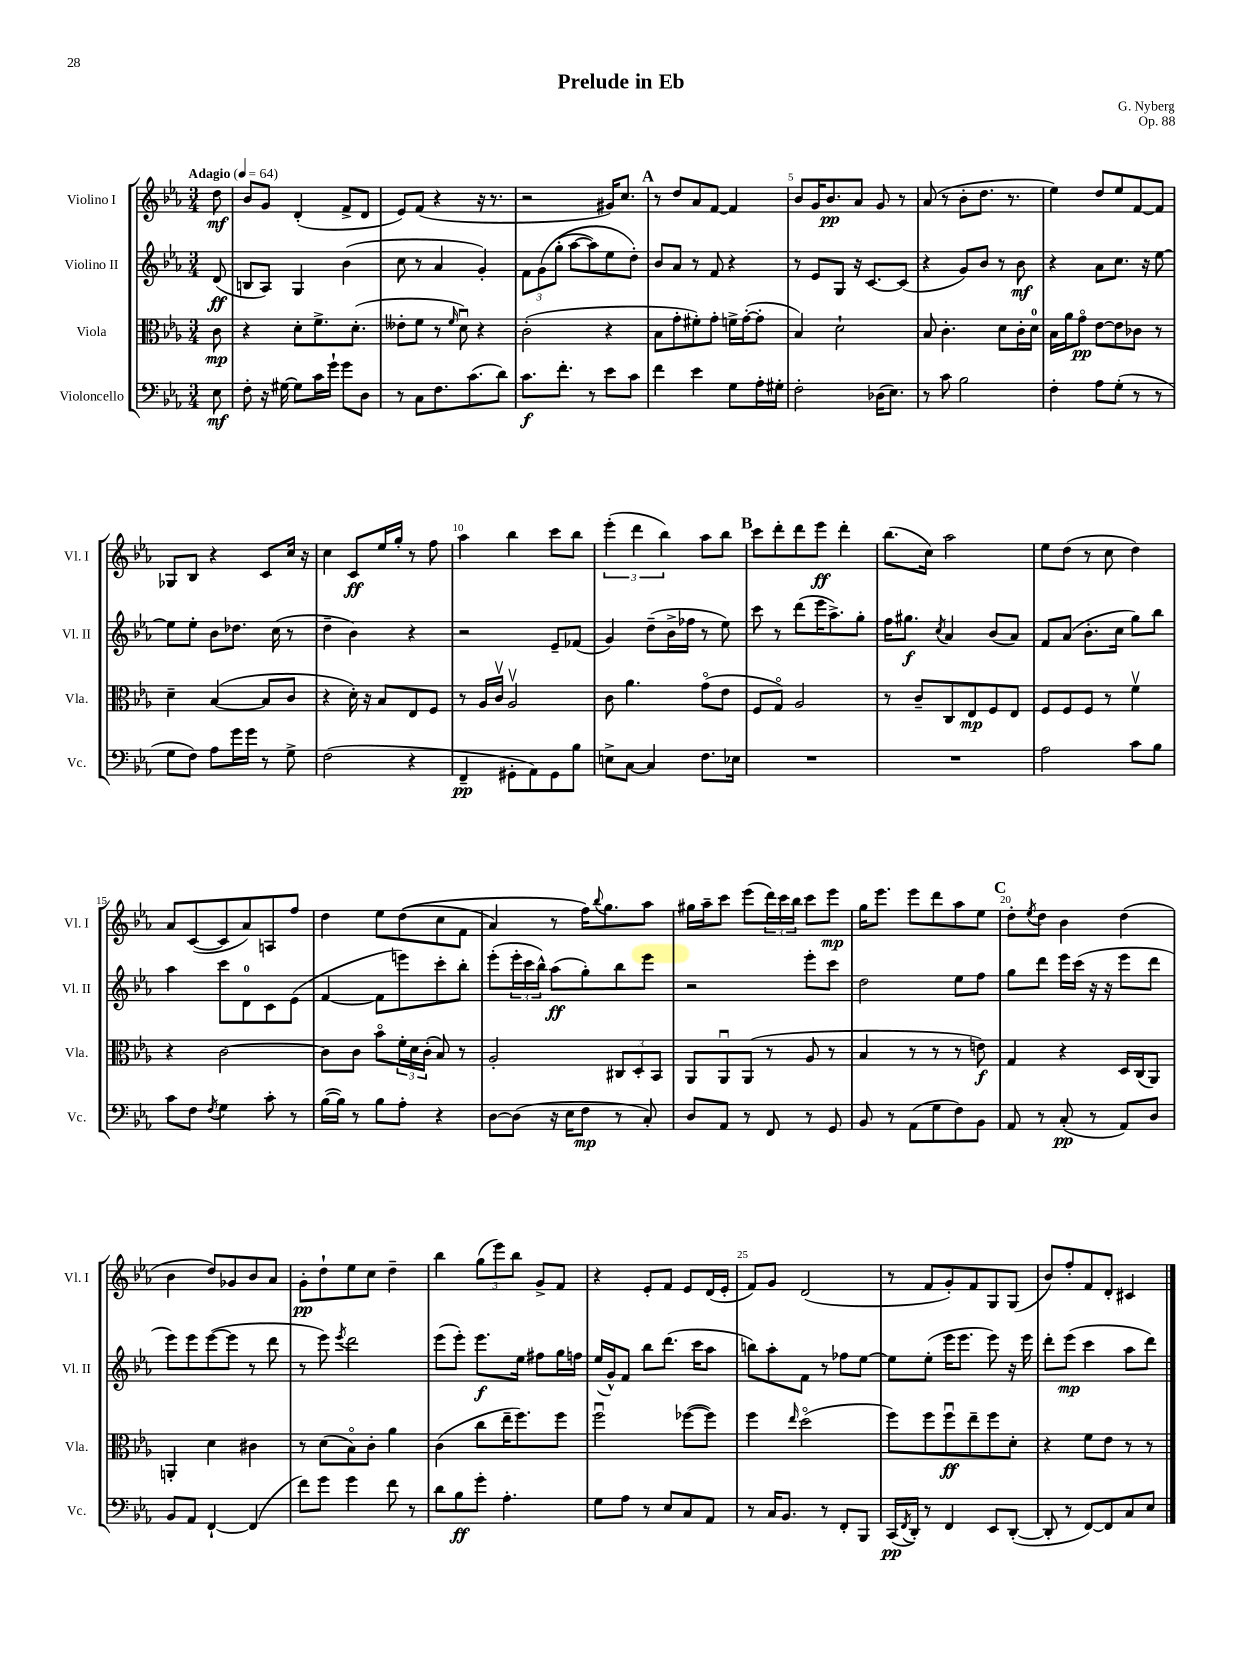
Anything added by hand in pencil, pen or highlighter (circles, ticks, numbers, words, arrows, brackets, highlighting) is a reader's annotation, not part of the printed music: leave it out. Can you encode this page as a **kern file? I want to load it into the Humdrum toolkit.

**kern	**dynam	**kern	**dynam	**kern	**dynam	**kern	**dynam
*part4	*part4	*part3	*part3	*part2	*part2	*part1	*part1
*staff4	*staff4	*staff3	*staff3	*staff2	*staff2	*staff1	*staff1
*I"Violoncello	*	*I"Viola	*	*I"Violino II	*	*I"Violino I	*
*I'Vc.	*	*I'Vla.	*	*I'Vl. II	*	*I'Vl. I	*
*clefF4	*	*clefC3	*	*clefG2	*	*clefG2	*
*k[b-e-a-]	*	*k[b-e-a-]	*	*k[b-e-a-]	*	*k[b-e-a-]	*
*M3/4	*	*M3/4	*	*M3/4	*	*M3/4	*
*MM64	*	*MM64	*	*MM64	*	*MM64	*
=	=	=	=	=	=	=	=
!	!	!	!	!	!	!LO:TX:a:B:t=Adagio	!
8E-\	mf	8c\	mp	(8d/	ff	8dd\	mf
=1	=1	=1	=1	=1	=1	=1	=1
8F'\	.	4r	.	8Bn/L	.	8b-/L	.
16r	.	.	.	8A-/J)	.	8g/J	.
[16G#X\	.	.	.	.	.	.	.
8G#\L]	.	8d'\L	.	4G/	.	(4d'/	.
16c\L	.	8.f^\	.	.	.	.	.
16g`\JJ	.	.	.	.	.	.	.
8g\L	.	.	.	(4b-\	.	8f^/L	.
.	.	(8.d'\J	.	.	.	.	.
8D\J	.	.	.	.	.	8d/J	.
=2	=2	=2	=2	=2	=2	=2	=2
8r	.	8e--X'\L	.	8cc\	.	8e-/L)	.
8C\L	.	8f\J	.	8r	.	(8f/J	.
8.F\	.	8r	.	4a-/	.	4r	.
.	.	16qqf/	.	.	.	.	.
.	.	8du\)	.	.	.	.	.
(8.c\	.	.	.	.	.	.	.
.	.	4r	.	4g'/)	.	16r	.
.	.	.	.	.	.	8.r	.
8d\J)	.	.	.	.	.	.	.
=3	=3	=3	=3	=3	=3	=3	=3
8.c\L	f	(2c'\	.	12f\L	.	2r	.
.	.	.	.	(12g\	.	.	.
.	.	.	.	(12gg'\J	.	.	.
8.f'\J	.	.	.	.	.	.	.
.	.	.	.	[8aa-\L	.	.	.
8r	.	.	.	8aa-\])	.	.	.
8e-\L	.	4r	.	8ee-\	.	16g#X/KL)	.
.	.	.	.	.	.	8.cc/J	.
8c\J	.	.	.	8dd'\J)	.	.	.
!!LO:REH:place=s1:t=A
=4	=4	=4	=4	=4	=4	=4	=4
4f\	.	8B-\L	.	8b-/L	.	8r	.
.	.	8g'\	.	8a-/J	.	8dd/L	.
4e-\	.	8f#X'\)	.	8r	.	8a-/	.
.	.	8g'\J	.	8f/	.	[8f/J	.
8G\L	.	16fn^\LL	.	4r	.	4f/]	.
.	.	([16g'\J	.	.	.	.	.
16A-'\L	.	8g'\J]	.	.	.	.	.
16G#X'\JJ	.	.	.	.	.	.	.
=5	=5	=5	=5	=5	=5	=5	=5
2F'\	.	4B-/)	.	8r	.	8b-/L	.
.	.	.	.	8e-/L	.	16g/K	.
.	.	.	.	.	.	8.b-/	pp
.	.	2d`\	.	8G/J	.	.	.
.	.	.	.	16r	.	8a-/J	.
.	.	.	.	[8.c/L	.	.	.
(16D-X\KL	.	.	.	.	.	8g/	.
8.E-\J)	.	.	.	.	.	.	.
.	.	.	.	(8c/J]	.	8r	.
=6	=6	=6	=6	=6	=6	=6	=6
8r	.	8B-/	.	4r	.	(8a-/	.
8c\	.	4.c'\	.	.	.	8r	.
2B-\	.	.	.	8g/L)	.	8b-'\L	.
.	.	.	.	8b-/J	.	8.dd\J	.
.	.	8d\L	.	8r	.	.	.
.	.	.	.	.	.	8.r	.
.	.	16c'\L	.	8b-\	mf	.	.
.	.	16d\JJ	.	.	.	.	.
=7	=7	=7	=7	=7	=7	=7	=7
4F'\	.	16B-\LL	.	4r	.	4ee-\)	.
.	.	16a-\J	.	.	.	.	.
.	.	8g\J	pp	.	.	.	.
8A-\L	.	[8e-\L	.	8a-\L	.	8dd/L	.
(8G'\J	.	8e-\]	.	8.cc\J	.	8ee-/	.
8r	.	8c-X\J	.	.	.	[8f/	.
.	.	.	.	16r	.	.	.
8r	.	8r	.	[8ee-\	.	8f/J]	.
!!LO:LB:g=z
=8	=8	=8	=8	=8	=8	=8	=8
8G\L	.	4d~\	.	8ee-\L]	.	8G-X/L	.
8F\J)	.	.	.	8ee-'\J	.	8B-/J	.
8A-\L	.	([4B-/	.	8b-\L	.	4r	.
16g\L	.	.	.	8.dd-X\J	.	.	.
16g\JJ	.	.	.	.	.	.	.
8r	.	8B-/L]	.	.	.	8c/L	.
.	.	.	.	(16cc\	.	.	.
8G^\	.	8c/J	.	8r	.	16cc/Jk	.
.	.	.	.	.	.	16r	.
=9	=9	=9	=9	=9	=9	=9	=9
(2F\	.	4r	.	4dd~\	.	4cc\	.
.	.	16d'\)	.	4b-\)	.	8c/L	ff
.	.	16r	.	.	.	.	.
.	.	8B-/L	.	.	.	16ee-/L	.
.	.	.	.	.	.	16gg'/JJ	.
4r	.	8E-/	.	4r	.	8r	.
.	.	8F/J	.	.	.	8ff\	.
=10	=10	=10	=10	=10	=10	=10	=10
4FF~/	pp	8r	.	2r	.	4aa-\	.
.	.	16A-/LL	.	.	.	.	.
.	.	16cv/JJ	.	.	.	.	.
8GG#X'\L	.	2A-v/	.	.	.	4bb-\	.
8AA-\)	.	.	.	.	.	.	.
8GG#\	.	.	.	8e-~/L	.	8ccc\L	.
8B-\J	.	.	.	(8f-X/J	.	8bb-\J	.
=11	=11	=11	=11	=11	=11	=11	=11
8En^\L	.	8c\	.	4g/)	.	(6eee-'\	.
[8C\J	.	4.a-\	.	.	.	.	.
.	.	.	.	.	.	6ddd\	.
4C/]	.	.	.	(8dd~\L	.	.	.
.	.	.	.	.	.	6bb-\)	.
.	.	.	.	16b-^\L	.	.	.
.	.	.	.	16ff-X\JJ	.	.	.
8.F\L	.	(8g\L	.	8r	.	8aa-\L	.
.	.	8e-\J	.	8ee-\)	.	8bb-\J	.
16E-X\Jk	.	.	.	.	.	.	.
!!LO:REH:place=s1:t=B
=12	=12	=12	=12	=12	=12	=12	=12
2.r	.	8F/L	.	8ccc\	.	8ccc\L	.
.	.	8G/J)	.	8r	.	8ddd'\	.
.	.	2A-/	.	(8ddd\L	.	8ddd\	.
.	.	.	.	16eee-\K	.	8eee-\J	ff
.	.	.	.	8.aa-^\)	.	.	.
.	.	.	.	.	.	4ddd'\	.
.	.	.	.	8gg'\J	.	.	.
=13	=13	=13	=13	=13	=13	=13	=13
2.r	.	8r	.	16ff\KL	.	(8.bb-\L	.
.	.	.	.	8.gg#X\J	f	.	.
.	.	8c~/L	.	.	.	.	.
.	.	.	.	.	.	16cc\Jk)	.
.	.	.	.	8qcc/	.	.	.
.	.	8C/	.	4a-/	.	2aa-\	.
.	.	8E-/	mp	.	.	.	.
.	.	8F/	.	(8b-/L	.	.	.
.	.	8E-/J	.	8a-/J)	.	.	.
=14	=14	=14	=14	=14	=14	=14	=14
2A-\	.	8F/L	.	8f/L	.	8ee-\L	.
.	.	8F/	.	(8a-/J	.	(8dd\J	.
.	.	8F/J	.	8.b-'\L	.	8r	.
.	.	8r	.	.	.	8cc\	.
.	.	.	.	16cc\Jk	.	.	.
8c\L	.	4fv\	.	8gg\L)	.	4dd\)	.
8B-\J	.	.	.	8bb-\J	.	.	.
!!LO:LB:g=z
=15	=15	=15	=15	=15	=15	=15	=15
8c\L	.	4r	.	4aa-\	.	8a-/L	.
8F\J	.	.	.	.	.	([8c/	.
8qF/	.	.	.	.	.	.	.
4G\	.	[2c\	.	8ccc\L	.	8c/]	.
.	.	.	.	8d\	.	8a-/)	.
8c'\	.	.	.	8c\	.	8An/	.
8r	.	.	.	(8e-\J	.	8ff/J	.
=16	=16	=16	=16	=16	=16	=16	=16
([16B-\LL	.	8c\L]	.	[4f/	.	4dd\	.
16B-\JJ])	.	.	.	.	.	.	.
8r	.	8c\J	.	.	.	.	.
8B-\L	.	8b-\L	.	8f\L]	.	8ee-\L	.
8A-'\J	.	24f'\L	.	8eeen\)	.	((8dd\	.
.	.	24d\	.	.	.	.	.
.	.	(24c'\JJ	.	.	.	.	.
4r	.	8B-/)	.	8ccc'\	.	8cc\	.
.	.	8r	.	8bb-'\J	.	8f\J	.
=17	=17	=17	=17	=17	=17	=17	=17
[8D\L	.	2A-'/	.	(8eee-'\L	.	4a-/)	.
(8D\J]	.	.	.	24eee-'\L	.	.	.
.	.	.	.	24ccc\	.	.	.
.	.	.	.	24bb-^^\JJ)	.	.	.
16r	.	.	.	(8aa-\L	ff	8r	.
16E-\KL	.	.	.	.	.	.	.
8F\J	mp	.	.	8gg'\)	.	16ff\KL)	.
.	.	.	.	.	.	8qqbb-/	.
.	.	.	.	.	.	8.gg\	.
8r	.	12C#X/L	.	8bb-\	.	.	.
.	.	12D'/	.	.	.	.	.
8C'/)	.	.	.	8eee-\J	.	8aa-\J	.
.	.	12BB-/J	.	.	.	.	.
=18	=18	=18	=18	=18	=18	=18	=18
8D/L	.	8AA-/L	.	2r	.	16gg#X\LL	.
.	.	.	.	.	.	16aa-~\J	.
8AA-/J	.	8AA-u/	.	.	.	8ccc\J	.
8r	.	(8AA-/J	.	.	.	(8eee-\L	.
8FF/	.	8r	.	.	.	24ddd\L)	.
.	.	.	.	.	.	24ccc\	.
.	.	.	.	.	.	24bb-\JJ	.
8r	.	8A-/	.	8eee-'\L	.	8ccc\L	.
8GG/	.	8r	.	8ccc\J	.	8eee-\J	mp
=19	=19	=19	=19	=19	=19	=19	=19
8BB-/	.	4B-/	.	2dd\	.	16gg\KL	.
.	.	.	.	.	.	8.eee-\J	.
8r	.	.	.	.	.	.	.
(8AA-\L	.	8r	.	.	.	8eee-\L	.
8G\	.	8r	.	.	.	8ddd\	.
8F\)	.	8r	.	8ee-\L	.	8aa-\	.
8BB-\J	.	8en\)	f	8ff\J	.	8ee-\J	.
!!LO:REH:place=s1:t=C
=20	=20	=20	=20	=20	=20	=20	=20
8AA-/	.	4G/	.	8gg\L	.	8dd'\L	.
.	.	.	.	.	.	8qee-/	.
8r	.	.	.	8ddd\J	.	8dd\J	.
(8C'/	pp	4r	.	16eee-\LL	.	4b-\	.
.	.	.	.	(16ccc\JJ	.	.	.
8r	.	.	.	16r	.	.	.
.	.	.	.	16r	.	.	.
8AA-/L)	.	16D/LL	.	8eee-\L	.	(4dd\	.
.	.	(16C/J	.	.	.	.	.
8D/J	.	8AA-/J)	.	8ddd\J	.	.	.
!!LO:LB:g=z
=21	=21	=21	=21	=21	=21	=21	=21
8BB-/L	.	4AAn'/	.	8eee-\L)	.	4b-\	.
8AA-/J	.	.	.	8eee-\	.	.	.
[4FF`/	.	4d\	.	([8eee-\	.	8dd/L)	.
.	.	.	.	8eee-\J]	.	8g-X/	.
(4FF/]	.	4c#X\	.	8r	.	8b-/	.
.	.	.	.	8ddd\	.	8a-/J	.
=22	=22	=22	=22	=22	=22	=22	=22
8f\L)	.	8r	.	8r	.	8g'\L	pp
8g\J	.	(8d\L	.	8eee-\)	.	8dd`\	.
.	.	.	.	8qeee-/	.	.	.
4g\	.	8B-\)	.	2ddd\	.	8ee-\	.
.	.	8c'\J	.	.	.	8cc\J	.
8f\	.	4a-\	.	.	.	4dd~\	.
8r	.	.	.	.	.	.	.
=23	=23	=23	=23	=23	=23	=23	=23
8d\L	.	(4c\	.	(8eee-\L	.	4bb-\	.
8B-\	ff	.	.	8eee-'\J)	.	.	.
8g'\J	.	8cc\L	.	8.eee-\L	f	(12gg\L	.
.	.	.	.	.	.	12eee-\)	.
4.A-'\	.	16ee-~\K	.	.	.	.	.
.	.	.	.	.	.	12bb-\J	.
.	.	8.ff\)	.	16ee-\Jk	.	.	.
.	.	.	.	8ff#X\L	.	8g^/L	.
.	.	8ff\J	.	16gg\L	.	8f/J	.
.	.	.	.	16ffn\JJ	.	.	.
=24	=24	=24	=24	=24	=24	=24	=24
8G\L	.	2ffu\	.	(16ee-/LL	.	4r	.
.	.	.	.	16g^^/J)	.	.	.
8A-\J	.	.	.	8f/J	.	.	.
8r	.	.	.	8bb-\L	.	8e-'/L	.
8E-/L	.	.	.	(8.ddd\J	.	8f/J	.
8C/	.	([8ff-X\L	.	.	.	8e-/L	.
.	.	.	.	16ccc\KL	.	.	.
8AA-/J	.	8ff-\J])	.	8aa-\J	.	(16d/L	.
.	.	.	.	.	.	16e-'/JJ	.
=25	=25	=25	=25	=25	=25	=25	=25
8r	.	4ff\	.	8bbn\L)	.	8f/L)	.
16C/KL	.	.	.	8aa-'\	.	8g/J	.
8.BB-/J	.	.	.	.	.	.	.
.	.	16qqee-/	.	.	.	.	.
.	.	(2dd\	.	8f\J	.	(2d/	.
8r	.	.	.	8r	.	.	.
8FF'/L	.	.	.	8ff-X\L	.	.	.
8BBB-/J	.	.	.	[8ee-\J	.	.	.
=26	=26	=26	=26	=26	=26	=26	=26
(16CC/LL	pp	8ff\L)	.	8ee-\L]	.	8r	.
8qFF/	.	.	.	.	.	.	.
16DD'/JJ)	.	.	.	.	.	.	.
8r	.	8ff\	.	(8ee-'\J	.	8f/L	.
4FF/	.	8ffu\	ff	16eee-\KL	.	8g'/)	.
.	.	.	.	8.eee-\J	.	.	.
.	.	8ee-~\	.	.	.	8f/	.
8EE-/L	.	8ff\	.	8eee-\)	.	8G/	.
([8DD'/J	.	8d'\J	.	16r	.	(8G/J	.
.	.	.	.	16eee-\	.	.	.
=27	=27	=27	=27	=27	=27	=27	=27
8DD'/]	.	4r	.	8ddd'\L	.	8b-/L)	.
8r	.	.	.	(8eee-\J	mp	8ff'/	.
[8FF/L)	.	8f\L	.	4ccc\	.	8f/	.
8FF/]	.	8e-\J	.	.	.	8d'/J	.
8C/	.	8r	.	8aa-\L	.	4c#X/	.
8E-/J	.	8r	.	8ddd\J)	.	.	.
==	==	==	==	==	==	==	==
*-	*-	*-	*-	*-	*-	*-	*-
